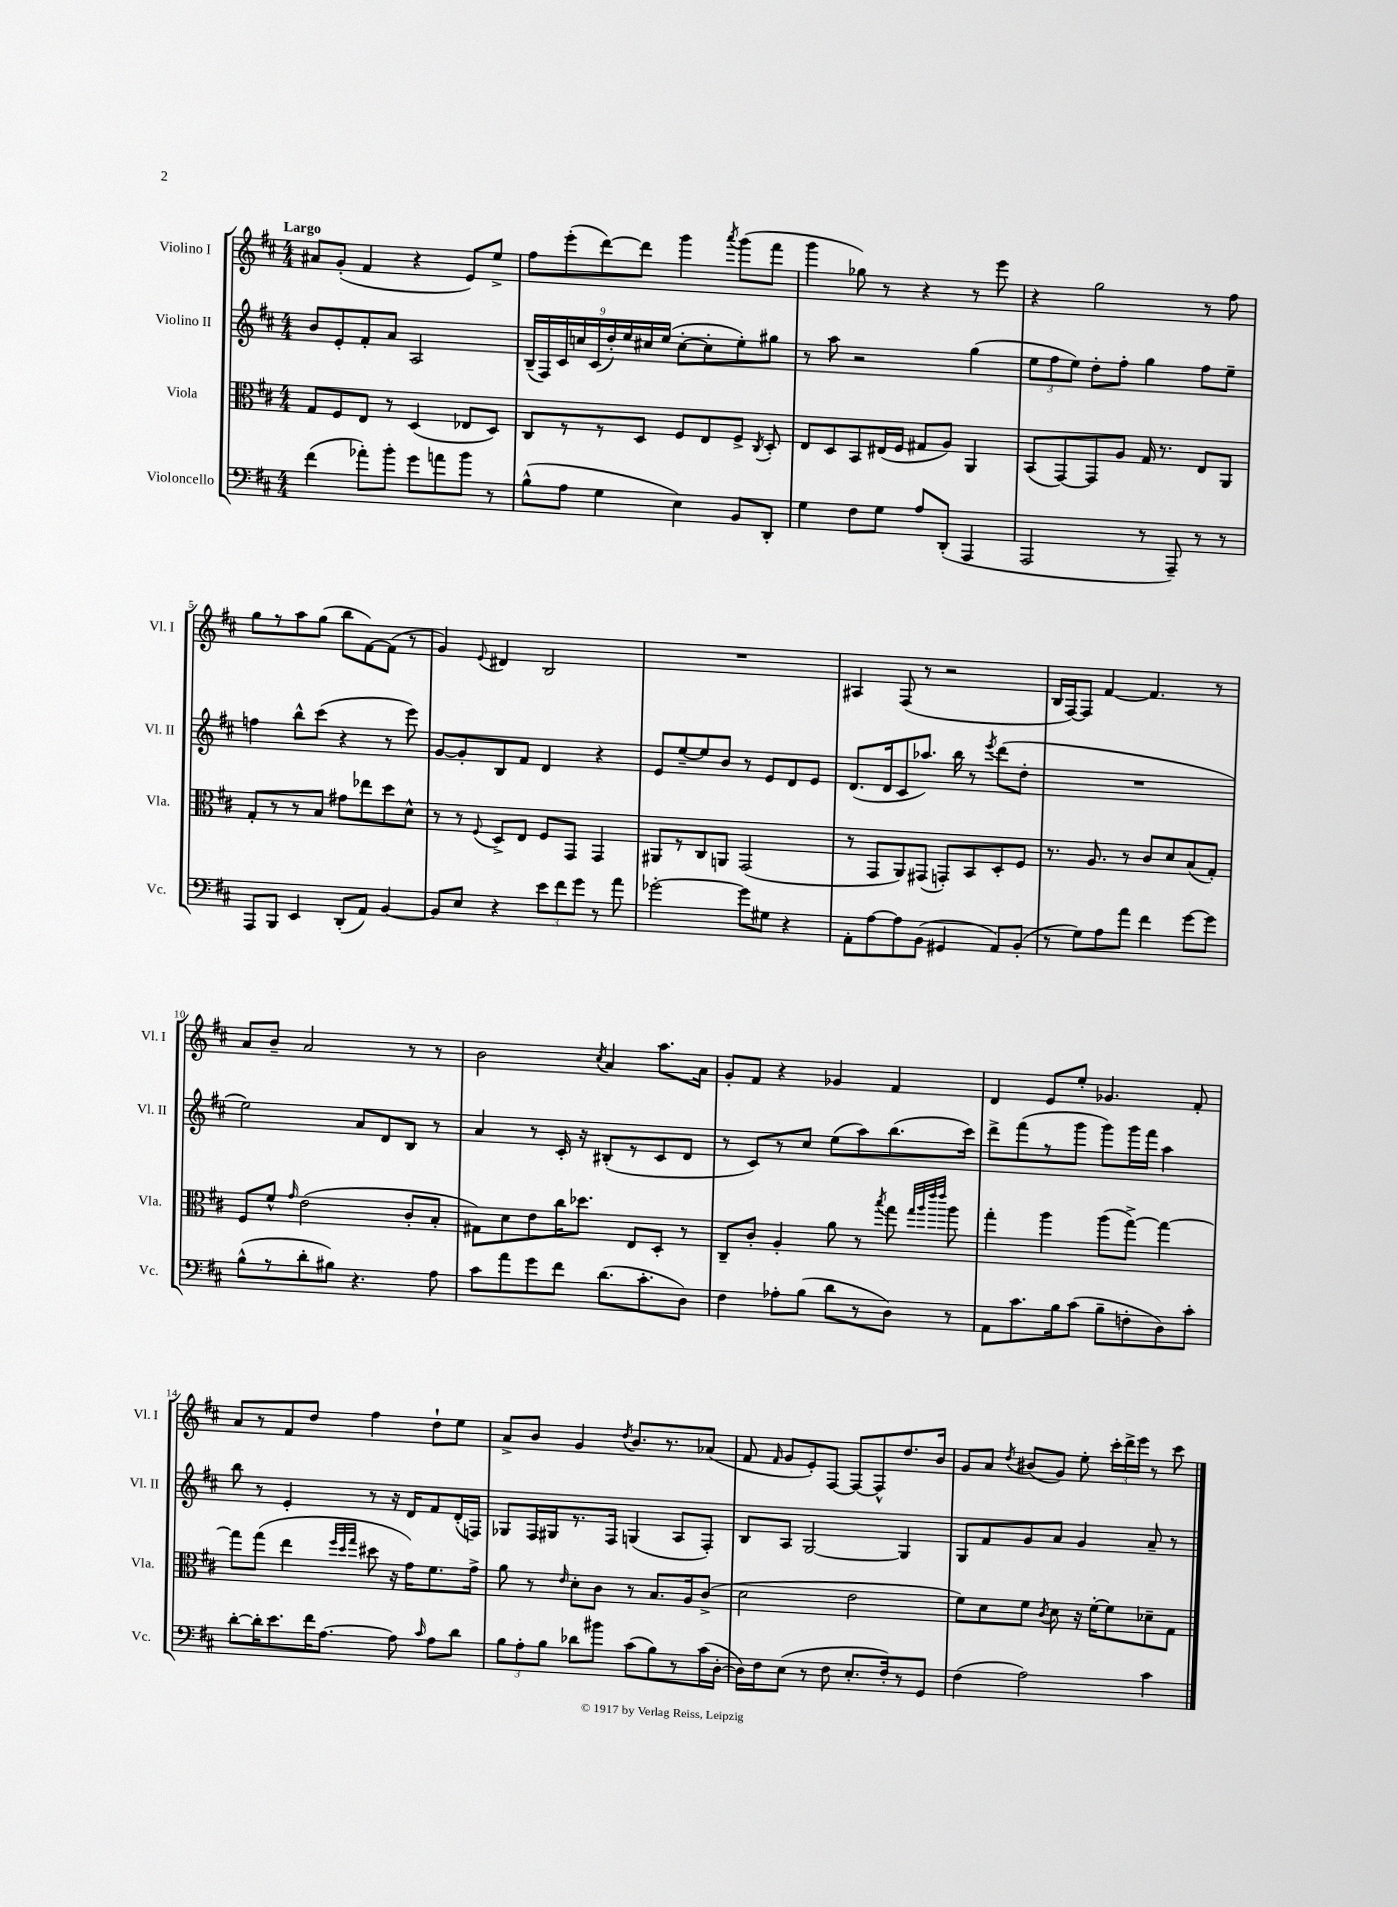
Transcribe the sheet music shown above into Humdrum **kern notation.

**kern	**kern	**kern	**kern
*part4	*part3	*part2	*part1
*staff4	*staff3	*staff2	*staff1
*I"Violoncello	*I"Viola	*I"Violino II	*I"Violino I
*I'Vc.	*I'Vla.	*I'Vl. II	*I'Vl. I
*clefF4	*clefC3	*clefG2	*clefG2
*k[f#c#]	*k[f#c#]	*k[f#c#]	*k[f#c#]
*M4/4	*M4/4	*M4/4	*M4/4
=1	=1	=1	=1
!	!	!	!LO:TX:a:B:t=Largo
(4f#\	8G/L	8b/L	8a#X/L
.	8F#/	8e'/	(8g'/J
8a-X'\L)	8E/J	8f#'/	4f#/
8b'\J	8r	8a/J	.
8g\L	(4D/	2A/	4r
8an\	.	.	.
8b\J	8E-X/L	.	8e/L)
8r	8D/J)	.	8ee^/J
=2	=2	=2	=2
(8B^^\L	8C#/L	(18B~/LL	8ff#\L
.	.	18F#/)	.
.	.	18c#/	.
8A\J	8r	.	(8eee'\
.	.	18ccn/	.
.	.	(18c#/	.
4G\	8r	.	[8ddd\)
.	.	18dd'/)	.
.	.	18ee/	.
.	8D/J	.	8ddd\J]
.	.	18cc#X/	.
.	.	(18ee/JJ	.
4E\)	8F#/L	[8cc#'\L	4ggg\
.	8E/	8cc#'\]	.
.	.	.	8qaaa/
8BB/L	8F#^/J	8ee'\)	(8ggg\L
.	8qC#/	.	.
8DD'/J	8D'/	8gg#X\J	8fff#\J
=3	=3	=3	=3
4G\	8E/L	8r	4ggg\
.	8D/	8aa\	.
8F#\L	8BB/	2r	8gg-X\)
8G\J	(16E#X/L	.	8r
.	16F#/JJ	.	.
8A/L	8G#X/L	.	4r
(8DD'/J	8A/J)	.	.
4AAA/	4AA/	(4gg\	8r
.	.	.	8eee\
=4	=4	=4	=4
2AAA/	(8BB/L	12ee\L	4r
.	.	12ff#\	.
.	[8GG/)	.	.
.	.	12ee\J)	.
.	8GG/]	8dd'\L	2gg\
.	8A/J	8ff#'\J	.
8r	16G/	4gg\	.
.	8.r	.	.
8AAA~/)	.	.	.
8r	8E/L	8ff#\L	8r
8r	8AA/J	8ee~\J	8ff#\
!!LO:LB:g=z
=5	=5	=5	=5
8AAA/L	8G'/L	4ffn\	8gg\L
8BBB/J	8r	.	8r
4EE/	8r	8bb^^\L	8aa\
.	8B/J	(8ccc#\J	(8gg\J
(8DD'/L	8g#X\L	4r	8bb\L
8AA/J)	8ee-X\	.	[8f#\)
[4BB/	8dd\	8r	(8f#\J]
.	8d^^\J	8eee\)	8r
=6	=6	=6	=6
8BB/L]	8r	[8g/L	4g/)
8E/J	8r	8g'/]	.
.	8qqF#/	.	8qqe/
4r	8D^/L	8B/	4d#X/
.	8E/J	8f#/J	.
12e\L	8F#/L	4d/	2B/
12f#\	.	.	.
.	8GG/J	.	.
12g\J	.	.	.
8r	4GG/	4r	.
8a\	.	.	.
=7	=7	=7	=7
[2g-X'\	8AA#X/L	8e/L	1r
.	8r	[8ee~/	.
.	8C#/	8ee/]	.
.	8AAn/J	8b/J	.
8g-\L]	(2GG/	8r	.
8G#X\J	.	8e/L	.
4r	.	8d/	.
.	.	8e/J	.
=8	=8	=8	=8
8AA'\L	8r	(8.d/L	4A#X/
[8A\	8GG/L	.	.
.	.	16d/k	.
8A\]	8AA/)	8c#/	(8F#/
(8BB\J	(8GG#X/J	8.aa-X/J)	8r
4GG#X/	8GGn'/L)	.	2r
.	.	16bb\	.
.	8BB/	8r	.
.	.	8qeee/	.
8AA/L)	8D'/	(8ddd\L	.
(8BB'/J	8F#/J	8dd'\J	.
=9	=9	=9	=9
8r	8.r	1r	16B/LL
.	.	.	[16F#/J)
8G\L)	.	.	8F#/J]
.	8.A/	.	.
8A\	.	.	[4f#/
8a\J	8r	.	.
4f#\	8c#/L	.	4.f#/]
.	8d/	.	.
[8g\L	(8B/	.	.
8g\J]	8G'/J)	.	8r
!!LO:LB:g=z
=10	=10	=10	=10
(8B^^\L	8F#/L	2ee\)	8a/L
8r	8f#^^/J	.	8b~/J
.	16qqg/	.	.
8d'\	(2e\	.	2a/
8B#X\J)	.	.	.
4.r	.	8a/L	.
.	.	8d/	.
.	8c#'/L	8B/J	8r
8A\	8B'/J	8r	8r
=11	=11	=11	=11
8c#\L	8G#X\L)	4a/	2b\
8a\	8d\	.	.
8g\	8e\	8r	.
8f#\J	16cc#\K	16c#'/	.
.	8.dd-X\J	16r	.
.	.	.	8qcc#/
(8.d\L	.	(8B#X'/L	4a/
.	8E/L	8r	.
8.c#'\	.	.	.
.	8D'/J	8c#/	8.aa\L
8D\J)	8r	8d/J	.
.	.	.	16a\Jk
=12	=12	=12	=12
4F#\	8C#~/L	8r	8g'/L
.	8c#'/J	8c#/L)	8f#/J
8A-X'\L	4A'/	8r	4r
(8B\J	.	8cc#/J	.
8d\L	8a\	(8ee\L	4g-X/
8r	8r	8aa\)	.
.	8qbb/	.	.
8D\J)	8gg\	(8.bb\	4f#/
.	32qqgg/LLL	.	.
.	32qqaa/	.	.
.	32qqeee/	.	.
.	32qqeee/JJJ	.	.
8r	8aa\	.	.
.	.	16ccc#\Jk)	.
=13	=13	=13	=13
8AA\L	4gg'\	8ddd^\L	4d/
8.c#\	.	(8fff#\	.
.	4aa\	8r	8e/L
16B\k	.	.	.
(8c#\J	.	8ggg\J	8ee'/J
8B~\L	(8aa\L	8ggg\L)	4.g-X/
8Fn'\	[8gg^\J)	16ggg\L	.
.	.	16fff#\JJ	.
8D\)	4gg\_	4aa\	.
8c#'\J	.	.	8f#'/
!!LO:LB:g=z
=14	=14	=14	=14
[8d'\L	8gg\L]	8bb\	8a/L
16d'\K]	(8gg\J	8r	8r
8.e\	.	.	.
.	4ee\	4e'/	8f#/
16f#\K	.	.	8dd/J
[8.A\J	.	.	.
.	32qqff#/LLL	.	.
.	32qqdd/	.	.
.	32qqgg/JJJ	.	.
.	8dd#X\	8r	4ff#\
8A\]	16r	16r	.
.	16g\KL)	16d/KL	.
16qqc#/	.	.	.
8A\L	8.f#\	8f#/	8dd`\L
8d\J	.	(16d'/L	8ee\J
.	16g^\Jk	16Fn/JJ)	.
=15	=15	=15	=15
12B\L	8a\	8G-X/L	8a^/L
12A'\	.	.	.
.	8r	16F#/L	8b/J
12B\J	.	.	.
.	.	16G#X/J	.
.	16qqe/	.	.
8d-X\L	8d'\L	8.r	4g/
8b#X\J	8c#\J	.	.
.	.	16F#/Jk	.
.	.	.	8qdd/
(8c#\L	8r	(4Gn/	8.b/L
8B\)	8.B/L	.	.
.	.	.	8.r
8r	.	8A/L	.
.	16A/k	.	.
(16c#\L	(8c#^/J	8F#'/J)	(8a-X/J
[16D'\JJ	.	.	.
=16	=16	=16	=16
16D\LL])	2d\	8B/L	8f#/
16F#\J	.	.	.
.	.	.	16qqf#/
(8E\J	.	8A/J	8g/L
8r	.	[2G/	8e'/)
8F#\	.	.	[8F#/J
8.E'/L	2e\	.	8F#/L_
.	.	.	8F#^^/]
16F#'/k)	.	.	.
8r	.	4G/]	8.dd/
8GG/J	.	.	.
.	.	.	16b/Jk
=17	=17	=17	=17
(4F#\	8f#\L)	8G/L	8g/L
.	8d\	8f#/	8a/J
.	.	.	8qdd/
2A\)	8f#\J	8g/	(8b#X/L
.	8qc#/	.	.
.	8d\	8a/J	8g/J)
.	16r	4g/	8ee'\
.	[16f#'\KL	.	.
.	8f#\]	.	24ccc#'\LL
.	.	.	24ddd^\
.	.	.	24eee\JJ
4c#\	8d-X~\	8a~/	8r
.	8G\J	8r	8ccc#\
==	==	==	==
*-	*-	*-	*-
